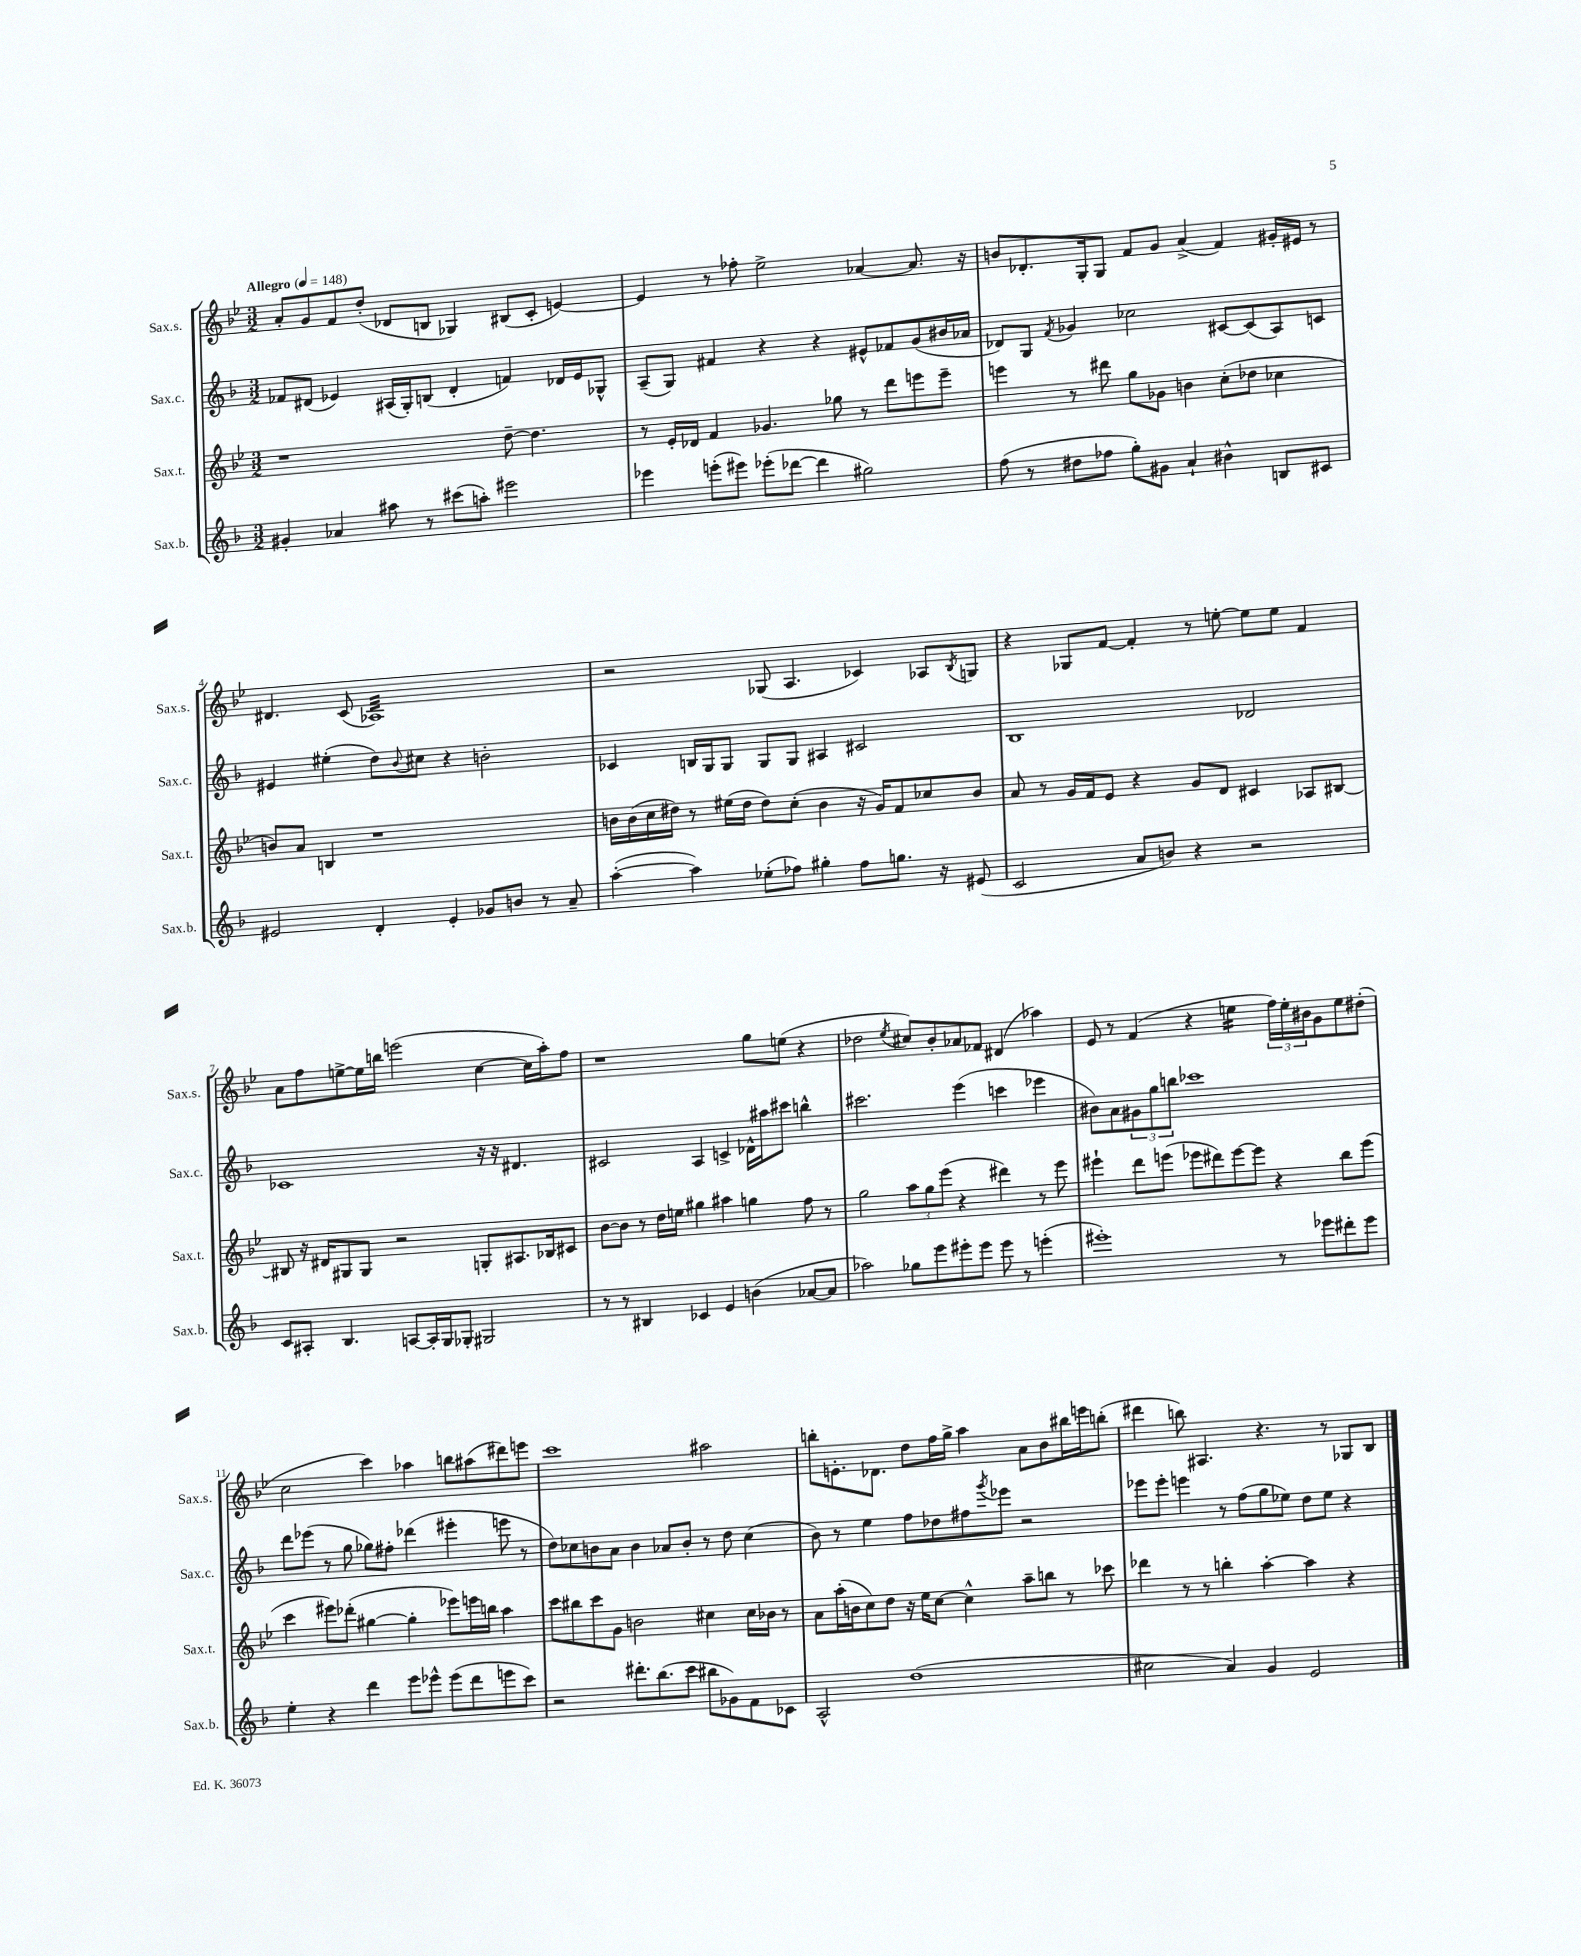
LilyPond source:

<<
\new StaffGroup <<
\new Staff = "s0" \with { instrumentName = "Sax.s." shortInstrumentName = "Sax.s." } {
    \clef treble \key bes \major \numericTimeSignature \time 3/2 \tempo "Allegro" 4 = 148
    a'8-. g'8 f'8 d''8-.( des'8 b8 ges4) bis8( c'8-. e'4~) |
    e'4 r8 fes''8-. ees''2-> aes'4~ aes'8. r16 |
    b'8 des'8.-. g16-. g8 f'8 g'8 a'4->( f'4) gis'16-. eis'16 r8 |
    dis'4. c'8( aes1:32) |
    r2 ges8( a4. ces'4) aes8 \acciaccatura { bes8 } g8 |
    r4 ges8 f'8~ f'4-. r8 e''8~-. e''8 e''8 f'4 |
    a'8 f''8 e''8~-> e''16 b''16 e'''2( c''4~ c''16 a''16-.) f''8 |
    r1 g''8 e''8( r4 |
    des''2 \acciaccatura { ees''8 } cis''8) bes'8-. aes'8 fes'8 dis'4( aes''4) |
    ees'8 r8 f'4( r4 e''4:16 \tuplet 3/2 { f''16) e''16-. bis'16 } g'8 e''8 dis''8-.( |
    c''2 c'''4) aes''4 b''8 ais''8( dis'''8) e'''8 |
    c'''1 ais''2 |
    b''8-. e'8.-. des'8. d''8 f''16 g''16-> a''4 a'8 bes'8 bis''16 e'''16 b''8-.( |
    dis'''4 b''8) ais4. r4. r8 ges8 bes8 \bar "|." |
}
\new Staff = "s1" \with { instrumentName = "Sax.c." shortInstrumentName = "Sax.c." } {
    \clef treble \key f \major \numericTimeSignature \time 3/2
    fes'8 dis'8( ees'4) ais16( g16-.) b8( dis'4-. f'4) des'16 ees'16 ges8-^ |
    a8--( g8) fis'4 r4 r4 eis'8-^ fes'8 g'8( bis'16 aes'16 |
    des'8) g8 \acciaccatura { f'8 } ges'4 ces''2 cis'8~ cis'8( a8) c'8 |
    eis'4 eis''4-.( d''8) \appoggiatura { bes'8 } cis''8 r4 b'2-. |
    ces'4 b16 g16 g8 g8 g8 ais4 cis'2 |
    bes1 des'2 |
    ces'1 r16 r16 dis'4. |
    cis'2 a4 c'4-> des'16-^ ais''16 cis'''8 b''4-^ |
    cis'''2. e'''4( c'''4 ees'''4 |
    bis'8) a'8 \tuplet 3/2 { gis'8 g''8 b''8 } ces'''1 |
    d'''8 ees'''8( r8 g''8 ges''8) fis''8-. des'''4( eis'''4-. e'''8 r8 |
    d''8) ces''8 b'8 a'8 b'4 aes'8 b'8-. r8 d''8 ces''4( |
    bes'8) r8 e''4 f''8 des''8 fis''8 \acciaccatura { g'''8 } ees'''8 r2 |
    ees'''8 ees'''8-. e'''4 r8 f''8( g''8 ees''8) d''8 ees''8 r4 \bar "|." |
}
\new Staff = "s2" \with { instrumentName = "Sax.t." shortInstrumentName = "Sax.t." } {
    \clef treble \key bes \major \numericTimeSignature \time 3/2
    r1 d''8~-- d''4. |
    r8 ees'16-. des'16 f'4 ges'4. ges''8 r8 d'''8 e'''8 e'''8-- |
    e'''4 r8 dis'''8 g''8 ges'8 b'4 c''8-.( des''8 ces''4 |
    b'8) a'8 b4 r1 |
    b'16 b'16( c''16 dis''16) r8 eis''16( dis''16 dis''8) c''8-.( b'4 r16 g'16) f'8 ces''8 b'8 |
    a'8 r8 g'16 f'16 ees'8 r4 g'8 d'8 cis'4 aes8 bis8~ |
    bis8 r16 dis'16 gis8 gis8 r2 g8-. ais8. bes16 cis'8 |
    bes'8~ bes'8 r8 d''16 e''16 gis''4 ais''4 g''4 f''8 r8 |
    g''2 \tuplet 3/2 { a''8 g''8 ees'''8( } r4 dis'''4) r8 ees'''8 |
    eis'''4-! d'''8 e'''8( ees'''8 dis'''8) ees'''8~ ees'''8 r4 bes''8 ees'''8( |
    c'''4 eis'''8) des'''8-.( gis''4~ gis''4-. ees'''8) e'''16 b''16 a''4 |
    c'''8 bis''8 c'''8 g'8 b'2 cis''4 cis''16 bes'16 r8 |
    a'8 a''16-.( b'16 c''8) d''8 r16 ees''16 c''8~ c''4-^ a''8-- b''8 r8 ces'''8 |
    des'''4 r8 r8 b''4-. a''4~-. a''4 r4 \bar "|." |
}
\new Staff = "s3" \with { instrumentName = "Sax.b." shortInstrumentName = "Sax.b." } {
    \clef treble \key f \major \numericTimeSignature \time 3/2
    gis'4-. aes'4 ais''8 r8 cis'''8( a''8-.) eis'''2 |
    ees'''4 e'''8-.( eis'''8) ees'''8-.( des'''8~ des'''4 gis''2) |
    f''8( r8 dis''8 fes''8 g''8-.) gis'8 a'4-! bis'4-^ b8 cis'8 |
    eis'2 d'4-. eis'4-. ges'8 b'8 r8 a'8-- |
    a''4~-.( a''4) ees''8-.( fes''8) gis''4-. fes''8 g''8. r16 eis'8( |
    c'2 a'8 b'8) r4 r2 |
    c'8 ais8-. bes4. a8~ a16-. g16 ges8-. gis2 |
    r8 r8 bis4 ces'4 e'4 b'4( aes'8~ aes'8 |
    aes''2) ges''8 e'''8 eis'''8-. eis'''8 eis'''8 r8 e'''4-.( |
    eis'''1-.) r8 ees'''8 dis'''8-. ees'''8 |
    e''4-. r4 d'''4 e'''8 ees'''8-^ ees'''8( d'''8 e'''8 c'''8) |
    r2 dis'''8.-. bes''8.( c'''8 bis''8 ges'8) f'8 ces'8 |
    a2-^ d''1( |
    cis''2 a'4) g'4 e'2 \bar "|." |
}
>>
>>
